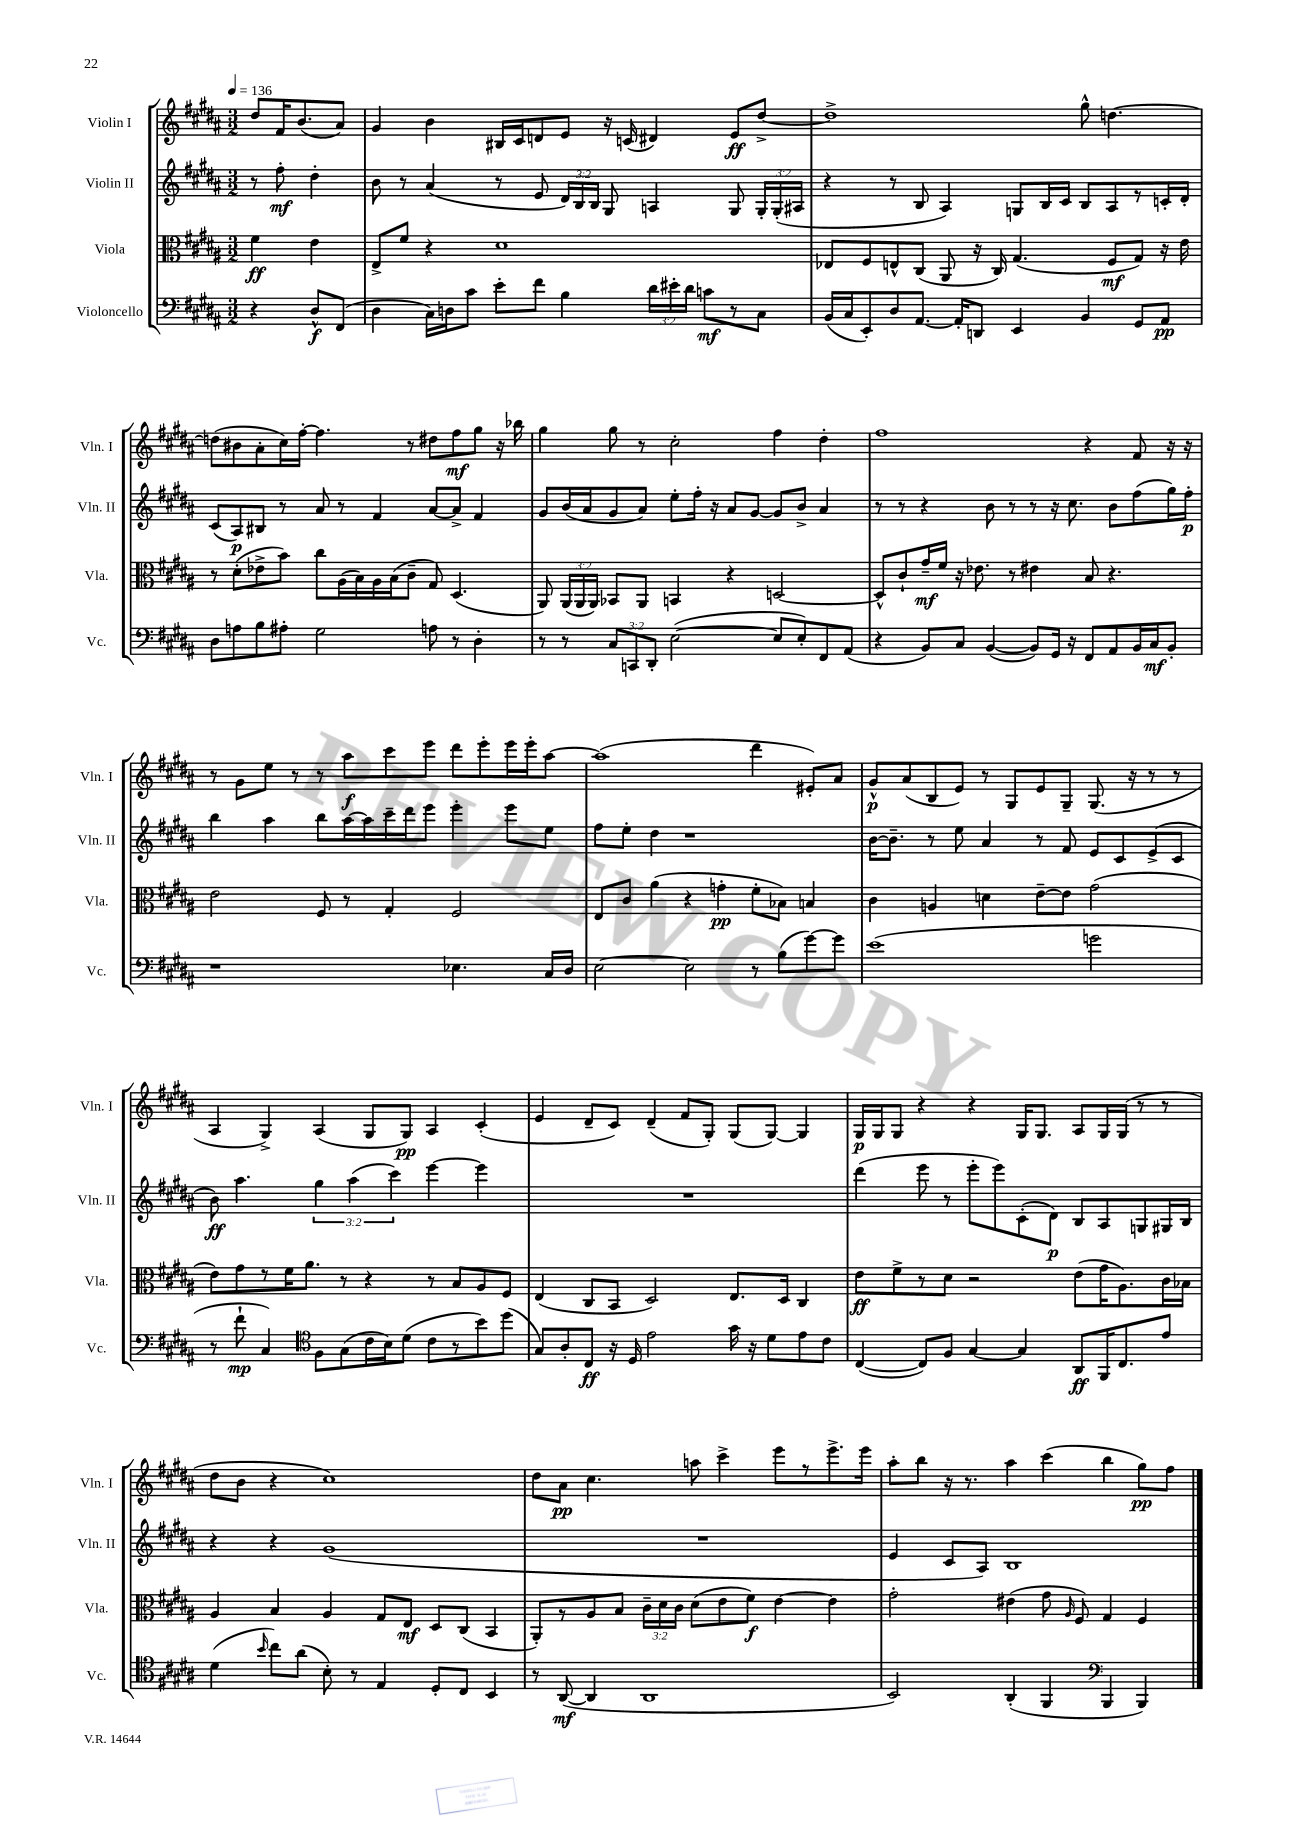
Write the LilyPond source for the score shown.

<<
\new StaffGroup <<
\new Staff = "s0" \with { instrumentName = "Violin I" shortInstrumentName = "Vln. I" } {
    \clef treble \key b \major \numericTimeSignature \time 3/2 \partial 2 \tempo 4 = 136
    \autoBeamOff dis''8[ fis'16 b'8.( ais'8]) |
    gis'4 b'4 bis16[ cis'16 d'8 e'8] r16 c'16( dis'4) e'8[\ff dis''8]~-> |
    dis''1-> gis''8-^ d''4.~ |
    d''8[( bis'8 ais'8-. cis''16) fis''16]~-. fis''4. r8 dis''8[ fis''8\mf gis''8] r16 bes''16 |
    gis''4 gis''8 r8 cis''2-. fis''4 dis''4-. |
    fis''1 r4 fis'8 r16 r16 |
    r8 gis'8[ e''8] r8 r8 ais''8[\f cis'''8 e'''8] dis'''8[ e'''8-. e'''16 e'''16-. ais''8]~ |
    ais''1( dis'''4 eis'8[-.) ais'8] |
    gis'8[-^\p ais'8( b8 e'8]) r8 gis8[ e'8 gis8]-- gis8.( r16 r8 r8 |
    ais4 gis4->) ais4( gis8[ gis8]\pp) ais4 cis'4-.( |
    e'4 dis'8[-- cis'8]) dis'4--( fis'8[ gis8]-.) gis8[( gis8]~) gis4 |
    gis16[\p gis16 gis8] r4 r4 gis16[ gis8.] ais8[ gis16 gis16]( r8 r8 |
    dis''8[ b'8] r4 cis''1) |
    dis''8[ ais'8]\pp cis''4. a''8 cis'''4-> e'''8[ r8 e'''8.-> e'''16] |
    ais''8[-. b''8] r16 r8. ais''4 cis'''4( b''4 gis''8[\pp) fis''8] \bar "|." |
}
\new Staff = "s1" \with { instrumentName = "Violin II" shortInstrumentName = "Vln. II" } {
    \clef treble \key b \major \numericTimeSignature \time 3/2 \override Staff.TupletNumber.text = #tuplet-number::calc-fraction-text \partial 2
    \autoBeamOff r8 fis''8-.\mf dis''4-. |
    b'8 r8 ais'4( r8 e'8 \tuplet 3/2 { dis'16[) b16 b16] } gis8 a4 gis8 \tuplet 3/2 { gis16[-. gis16-.( ais16] } |
    r4 r8 b8 ais4) g8[ b16 cis'16] b8[ ais8 r8 c'16-. dis'16]-. |
    cis'8[( ais8\p) bis8] r8 ais'8 r8 fis'4 ais'8[~ ais'8]-> fis'4 |
    gis'8[ b'16( ais'16 gis'8 ais'8]) e''8[-. fis''16]-. r16 ais'8[ gis'8]~ gis'8[ b'8]-> ais'4 |
    r8 r8 r4 b'8 r8 r8 r16 cis''8. b'8[ fis''8( gis''16) fis''16]-.\p |
    b''4 ais''4 b''8[ ais''16~ ais''16 cis'''16-- dis'''16 e'''8] e'''4-. e'''8[ e''8] |
    fis''8[ e''8]-. dis''4 r1 |
    b'16[~ b'8.]-- r8 e''8 ais'4 r8 fis'8 e'8[ cis'8 e'8->( cis'8] |
    b'8\ff) ais''4. \tuplet 3/2 { gis''4 ais''4( cis'''4) } e'''4~ e'''4 |
    R1. |
    dis'''4( e'''8 r8 e'''8[-. e'''8) cis'8-.( dis'8]\p) b8[ ais8 g8 gis16 b16] |
    r4 r4 gis'1( |
    R1. |
    e'4 cis'8[ ais8]) b1 \bar "|." |
}
\new Staff = "s2" \with { instrumentName = "Viola" shortInstrumentName = "Vla." } {
    \clef alto \key b \major \numericTimeSignature \time 3/2 \override Staff.TupletNumber.text = #tuplet-number::calc-fraction-text \partial 2
    \autoBeamOff fis'4\ff e'4 |
    e8[-> fis'8] r4 dis'1 |
    ees8[ fis8 e8-^ cis8]( ais,8 r16 cis16) gis4.( fis8[\mf gis8]) r16 e'16 |
    r8 dis'8[-.( ees'8-> b'8]) cis''8[ ais16( b16) ais16 b16( cis'8]-- gis8) dis4.( |
    ais,8) \tuplet 3/2 { ais,16[( ais,16 ais,16]) } bes,8[ ais,8] b,4 r4 d2~ |
    d8[-^ cis'8-! gis'16--\mf fis'16] r16 ees'8. r8 eis'4 b8 r4. |
    e'2 fis8 r8 gis4-. fis2 |
    e8[ cis'8] ais'4( r4 g'4-.\pp fis'8[-. bes8]) b4 |
    cis'4 a4 d'4 e'8[~-- e'8] gis'2( |
    e'8[) gis'8 r8 fis'16 ais'8.] r8 r4 r8 b8[ ais8 fis8] |
    e4( cis8[ b,8] dis2) e8.[ dis16] cis4 |
    e'8[\ff fis'8-> r8 dis'8] r2 e'8[( gis'16 ais8.) cis'16 bes16] |
    ais4 b4 ais4 gis8[ e8]\mf dis8[ cis8]( b,4 |
    ais,8[-.) r8 ais8 b8] \tuplet 3/2 { cis'16[-- dis'16 cis'16] } dis'8[( e'8 fis'8]\f) e'4~ e'4 |
    gis'2-. eis'4( gis'8 \grace { ais16 } fis8) gis4 fis4 \bar "|." |
}
\new Staff = "s3" \with { instrumentName = "Violoncello" shortInstrumentName = "Vc." } {
    \clef bass \key b \major \numericTimeSignature \time 3/2 \override Staff.TupletNumber.text = #tuplet-number::calc-fraction-text \partial 2
    \autoBeamOff r4 dis8[-^\f fis,8]( |
    dis4 cis16[) d16 cis'8] e'8[-. fis'8] b4 \tuplet 3/2 { dis'16[ eis'16-. dis'16] } c'8[\mf r8 cis8] |
    b,16[( cis16 e,8-.) dis8 ais,8.]~ ais,16[-. d,8] e,4 b,4 gis,8[ ais,8]\pp |
    dis8[ a8 b8 ais8]-. gis2 a8 r8 dis4-. |
    r8 r8 \tuplet 3/2 { cis8[ c,8 dis,8]-. } e2~( e8[ e8-.) fis,8 ais,8]( |
    r4 b,8[) cis8] b,4~( b,8[) gis,16] r16 fis,8[ ais,8 b,16 cis16\mf b,8]-. |
    r1 ees4. cis16[ dis16] |
    e2~ e2 r8 b8[( gis'8~) gis'8] |
    e'1( g'2 |
    r8 fis'8-!\mp cis4) \clef tenor fis8[ gis8( cis'16 b16) dis'8]( cis'8[ r8 b'8) dis''8]( |
    gis8[) ais8-. cis8]\ff r16 dis16 e'2 gis'16 r16 dis'8[ e'8 cis'8] |
    cis4~( cis8[) fis8] gis4~ gis4 ais,8[\ff fis,16 cis8. e'8] |
    dis'4( \grace { b'16 } cis''8[) ais'8]( b8-.) r8 e4 dis8[-. cis8] b,4 |
    r8 ais,8~\mf( ais,4 ais,1 |
    b,2) ais,4-.( fis,4 \clef bass b,,4 b,,4) \bar "|." |
}
>>
>>
\layout { \context { \Score \remove "Bar_number_engraver" } }
